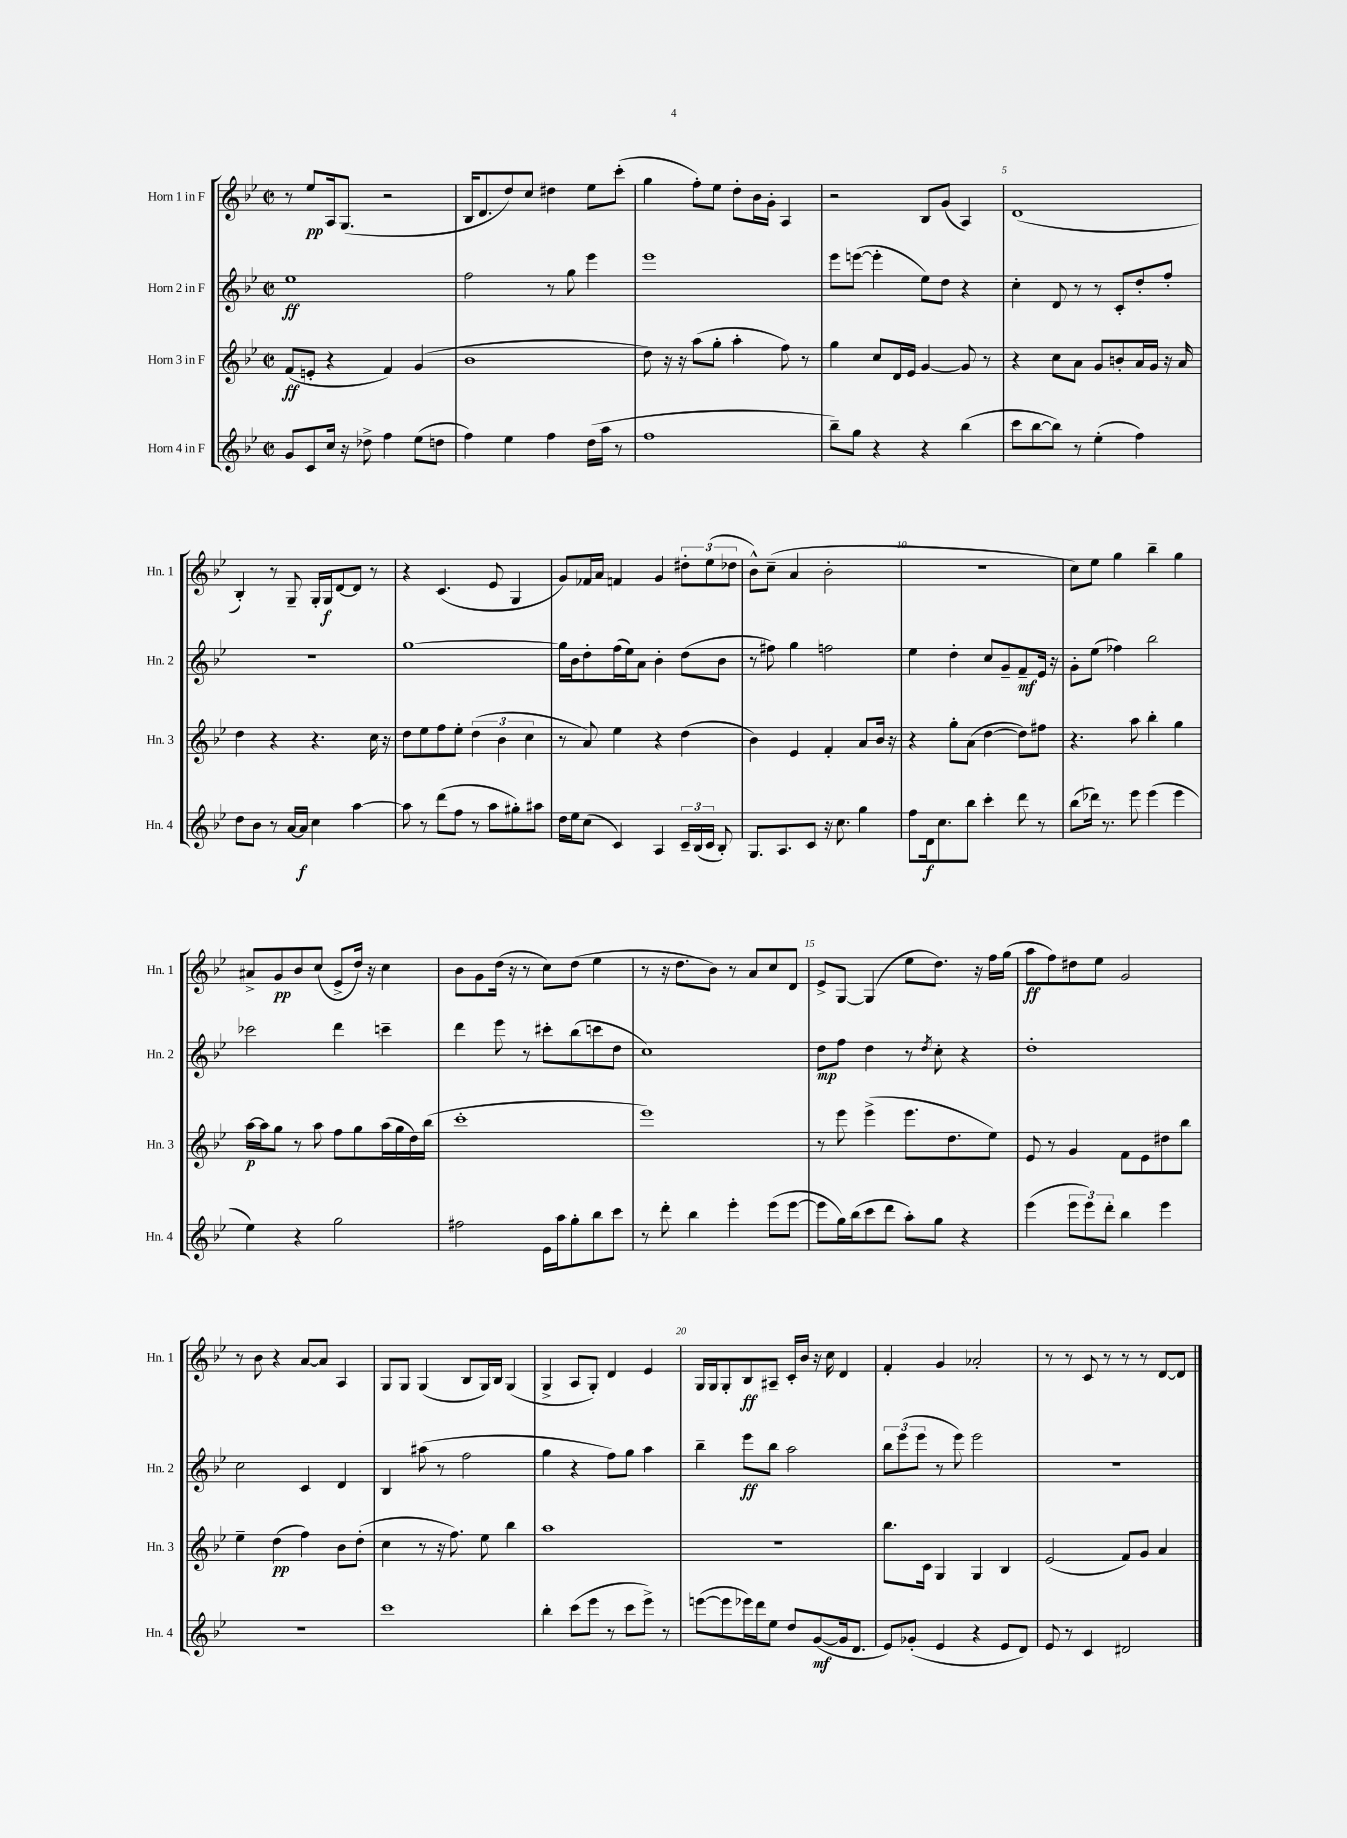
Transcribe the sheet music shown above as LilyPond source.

<<
\new StaffGroup <<
\new Staff = "s0" \with { instrumentName = "Horn 1 in F" shortInstrumentName = "Hn. 1" } {
    \clef treble \key bes \major \defaultTimeSignature \time 2/2
    \autoBeamOff r8 ees''8[\pp a16 g8.]( r2 |
    bes16[ d'8. d''8) c''8] dis''4 ees''8[ c'''8]-.( |
    g''4 f''8[-.) ees''8] d''8[-. bes'16 g'16]-. a4 |
    r2 bes8[ g'8]( a4) |
    d'1( |
    bes4-.) r8 g8-- g16[-. g16\f d'8~ d'8] r8 |
    r4 c'4.( ees'8 g4 |
    g'8[) fes'16 a'16] f'4 g'4 \tuplet 3/2 { dis''8[-. ees''8( des''8] } |
    bes'8[-^) c''8]--( a'4 bes'2-. |
    R1 |
    c''8[) ees''8] g''4 bes''4-- g''4 |
    ais'8[-> g'8\pp bes'8 c''8]( ees'8[-> d''16]) r16 c''4 |
    bes'8[ g'8 d''16]( r16 r8 c''8[) d''8]( ees''4 |
    r8 r16 d''8.[ bes'8]) r8 a'8[ c''8 d'8] |
    ees'8[-> g8]~ g4( ees''8[ d''8.]) r16 f''16[ g''16]( |
    a''8[\ff f''8) dis''8 ees''8] g'2 |
    r8 bes'8 r4 a'8[~ a'8] a4 |
    g8[ g8] g4( bes8[ g16) bes16] g4( |
    g4-> a8[ g8]-.) d'4 ees'4 |
    g16[ g16 g8-. bes8\ff ais8]-- c'16[-. bes'16] r16 c''16 d'4 |
    f'4-. g'4 aes'2-. |
    r8 r8 c'8 r8 r8 r8 d'8[~ d'8] \bar "|." |
}
\new Staff = "s1" \with { instrumentName = "Horn 2 in F" shortInstrumentName = "Hn. 2" } {
    \clef treble \key bes \major \defaultTimeSignature \time 2/2
    \autoBeamOff ees''1\ff |
    f''2 r8 g''8 ees'''4 |
    ees'''1 |
    ees'''8[ e'''8]~( e'''4-. ees''8[) d''8] r4 |
    c''4-. d'8 r8 r8 c'8[-. d''8-. f''8]-. |
    r1 |
    g''1~ |
    g''16[ bes'16 d''8-. f''16( ees''16) a'8] bes'4-. d''8[( bes'8] |
    r8 fis''8) g''4 f''2 |
    ees''4 d''4-. c''8[ g'8-- f'8--\mf ees'16] r16 |
    g'8[-. ees''8]( fes''4) bes''2 |
    ces'''2 d'''4 c'''4-- |
    d'''4 ees'''8 r8 cis'''8[-. bes''8( c'''8 d''8] |
    c''1) |
    d''8[\mp f''8] d''4 r8 \acciaccatura { d''8 } c''8-. r4 |
    d''1-. |
    c''2 c'4 d'4 |
    bes4 ais''8( r8 f''2 |
    g''4 r4 f''8[) g''8] a''4 |
    bes''4-- ees'''8[\ff bes''8] a''2 |
    \tuplet 3/2 { bes''8[ ees'''8( ees'''8] } r8 ees'''8) ees'''2 |
    R1 \bar "|." |
}
\new Staff = "s2" \with { instrumentName = "Horn 3 in F" shortInstrumentName = "Hn. 3" } {
    \clef treble \key bes \major \defaultTimeSignature \time 2/2
    \autoBeamOff f'8[\ff( e'8]-. r4 f'4) g'4( |
    bes'1 |
    d''8) r16 r16 a''8[( g''8]-. a''4-. f''8) r8 |
    g''4 c''8[ d'16 ees'16] g'4~ g'8 r8 |
    r4 c''8[ a'8] g'8[ b'8-. a'16 g'16] r16 a'16 |
    d''4 r4 r4. c''16 r16 |
    d''8[ ees''8 f''8 ees''8]-. \tuplet 3/2 { d''4( bes'4 c''4 } |
    r8 a'8) ees''4 r4 d''4( |
    bes'4) ees'4 f'4-. a'8[ bes'16] r16 |
    r4 g''8[-. a'8]( d''4~ d''8[) fis''8] |
    r4. a''8 bes''4-. g''4 |
    a''16[~\p a''16 g''8] r8 a''8 f''8[ g''8 a''16( g''16 d''16) bes''16]( |
    c'''1-. |
    ees'''1) |
    r8 ees'''8 ees'''4->( ees'''8.[ d''8. ees''8]) |
    ees'8 r8 g'4 f'8[ ees'8 dis''8 bes''8] |
    ees''4-- d''4\pp( f''4) bes'8[ d''8]-.( |
    c''4 r8 r16 f''8.) ees''8 bes''4 |
    a''1 |
    R1 |
    bes''8.[ c'16] g4 g4 bes4 |
    ees'2( f'8[) g'8] a'4 \bar "|." |
}
\new Staff = "s3" \with { instrumentName = "Horn 4 in F" shortInstrumentName = "Hn. 4" } {
    \clef treble \key bes \major \defaultTimeSignature \time 2/2
    \autoBeamOff g'8[ c'8 c''16] r16 des''8-> f''4 ees''8[( d''8] |
    f''4) ees''4 f''4 d''16[( a''16] r8 |
    f''1 |
    bes''8[--) g''8] r4 r4 bes''4( |
    c'''8[ bes''8~ bes''8]) r8 ees''4-.( f''4) |
    d''8[ bes'8] r8 a'16[~ a'16]\f c''4 a''4~ |
    a''8 r8 d'''8[( f''8] r8 a''8[ gis''8-.) ais''8] |
    d''16[ ees''16 c''8]( c'4) a4 \tuplet 3/2 { c'16[-- bes16( c'16] } bes8-.) |
    g8.[ a8. c'8] r16 c''8. g''4 |
    f''8[ d'16\f c''8. bes''8] c'''4-. d'''8 r8 |
    bes''8[( des'''16]) r8. ees'''8 ees'''4( ees'''4 |
    ees''4) r4 g''2 |
    fis''2 ees'16[ a''16 g''8-. bes''8 c'''8] |
    r8 d'''8-. bes''4 ees'''4-. ees'''8[( ees'''8]~ |
    ees'''8[ g''16) bes''16( c'''8 d'''8] a''8[-.) g''8] r4 |
    ees'''4( \tuplet 3/2 { ees'''8[ ees'''8) d'''8]-. } bes''4 ees'''4 |
    R1 |
    c'''1 |
    bes''4-. c'''8[( ees'''8] r8 c'''8[ ees'''8]->) r8 |
    e'''8[~( e'''8 ees'''16) d'''16 ees''8] d''8[ g'8~\mf( g'16 d'8.] |
    ees'8[) ges'8]-.( ees'4 r4 ees'8[ d'8]) |
    ees'8 r8 c'4 dis'2 \bar "|." |
}
>>
>>
\layout { \context { \Score \override BarNumber.break-visibility = ##(#f #t #t) barNumberVisibility = #(every-nth-bar-number-visible 5) } }
